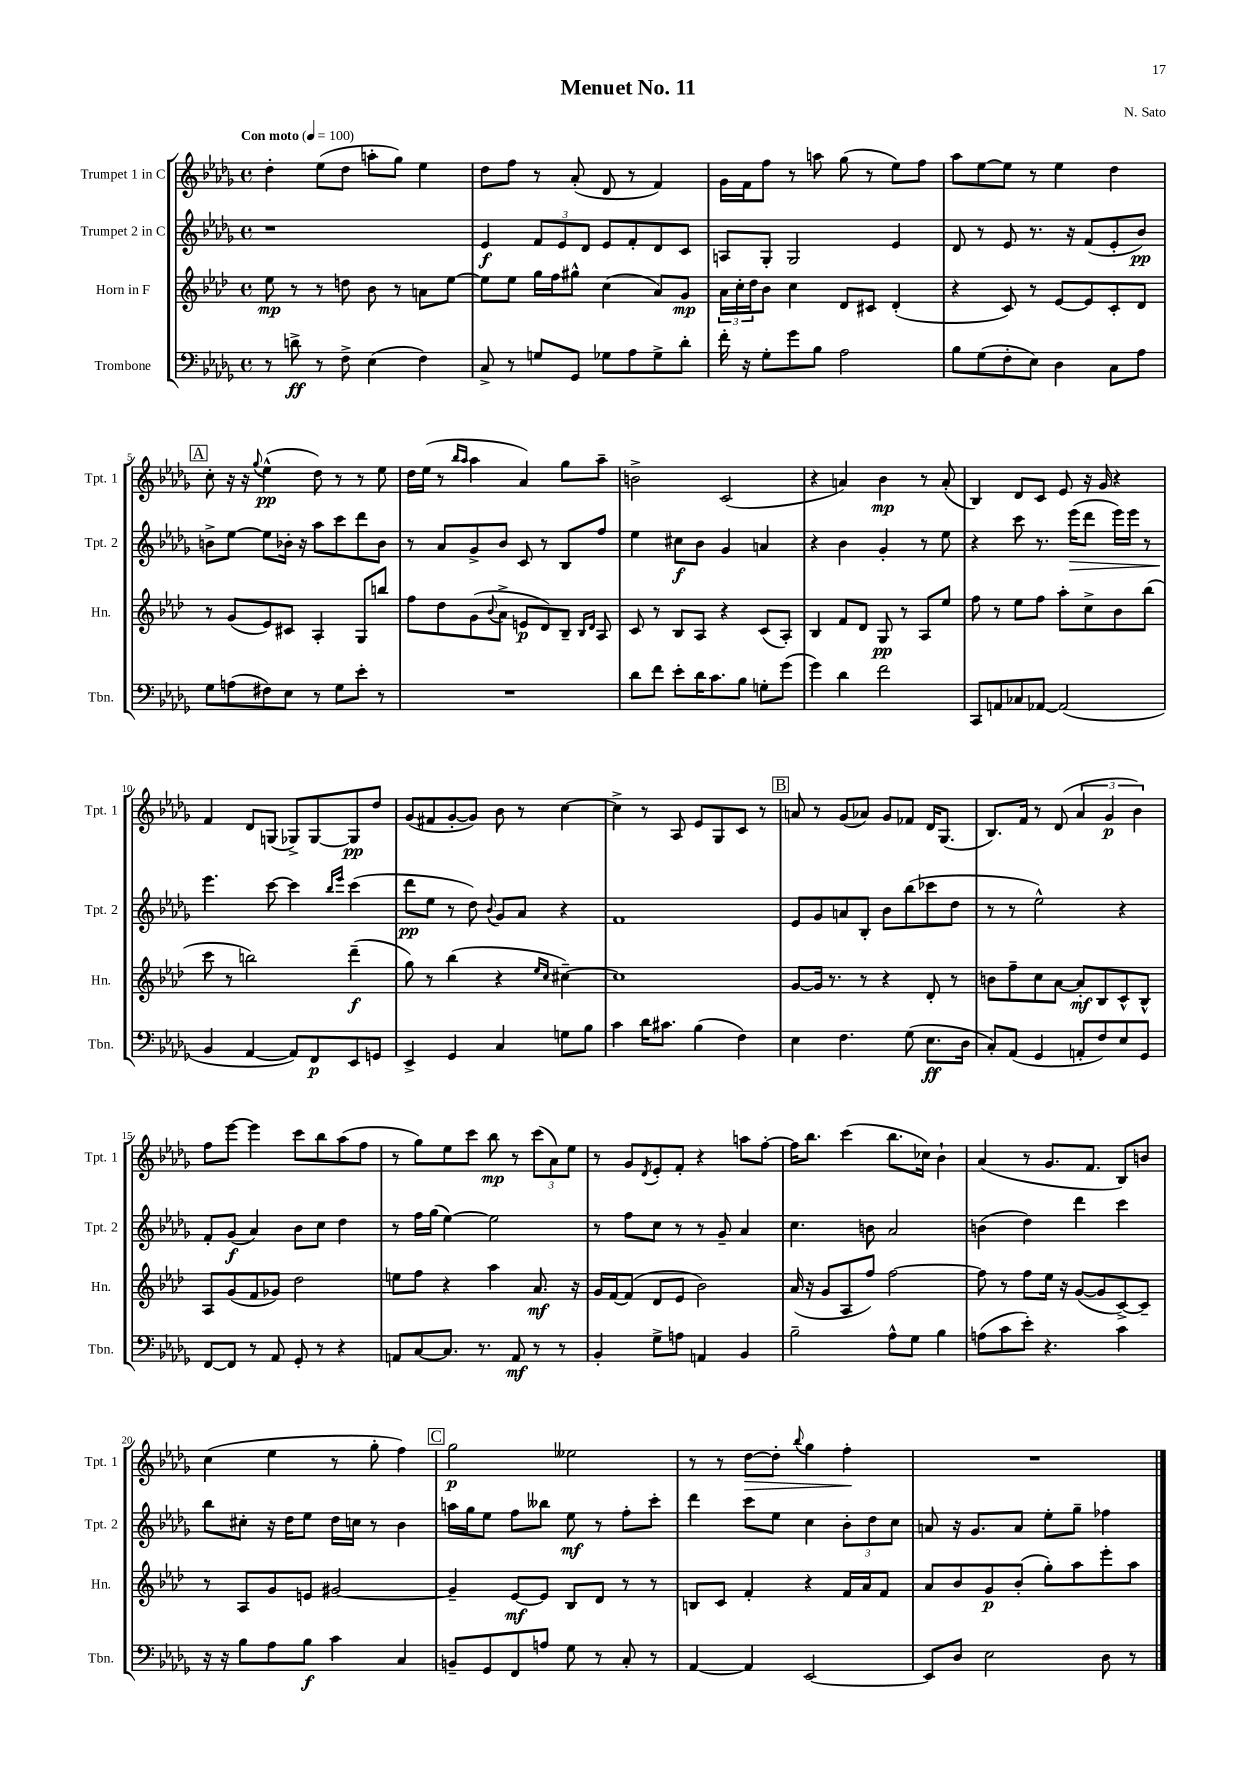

**kern	**dynam	**kern	**dynam	**kern	**dynam	**kern	**dynam
*part4	*part4	*part3	*part3	*part2	*part2	*part1	*part1
*staff4	*staff4	*staff3	*staff3	*staff2	*staff2	*staff1	*staff1
*I"Trombone	*	*I"Horn in F	*	*I"Trumpet 2 in C	*	*I"Trumpet 1 in C	*
*I'Tbn.	*	*I'Hn.	*	*I'Tpt. 2	*	*I'Tpt. 1	*
*clefF4	*	*clefG2	*	*clefG2	*	*clefG2	*
*k[b-e-a-d-g-]	*	*k[b-e-a-d-]	*	*k[b-e-a-d-g-]	*	*k[b-e-a-d-g-]	*
*M4/4	*	*M4/4	*	*M4/4	*	*M4/4	*
*met(c)	*	*met(c)	*	*met(c)	*	*met(c)	*
*MM100	*	*MM100	*	*MM100	*	*MM100	*
=1	=1	=1	=1	=1	=1	=1	=1
!	!	!	!	!	!	!LO:TX:a:B:t=Con moto	!
8r	.	8ee-\	mp	1r	.	4dd-'\	.
8dn^\	ff	8r	.	.	.	.	.
8r	.	8r	.	.	.	(8ee-\L	.
8F^\	.	8ddn\	.	.	.	8dd-\J	.
(4E-\	.	8b-\	.	.	.	8aan'\L	.
.	.	8r	.	.	.	8gg-\J)	.
4F\)	.	8an\L	.	.	.	4ee-\	.
.	.	[8ee-\J	.	.	.	.	.
=2	=2	=2	=2	=2	=2	=2	=2
8C^/	.	8ee-\L]	.	4e-/	f	8dd-\L	.
8r	.	8ee-\J	.	.	.	8ff\J	.
8Gn/L	.	16gg\LL	.	12f/L	.	8r	.
.	.	16ff\J	.	.	.	.	.
.	.	.	.	12e-/	.	.	.
8GG-/J	.	8gg#X^^\J	.	.	.	(8a-'/	.
.	.	.	.	12d-/J	.	.	.
8G-X\L	.	(4cc\	.	8e-/L	.	8d-/	.
8A-\	.	.	.	8f'/	.	8r	.
8G-^\	.	8a-/L)	.	8d-/	.	4f/)	.
8d-'\J	.	8g/J	mp	8c/J	.	.	.
=3	=3	=3	=3	=3	=3	=3	=3
16f'\	.	24a-\LL	.	8An/L	.	16g-\LL	.
.	.	24cc'\	.	.	.	.	.
16r	.	.	.	.	.	16f\J	.
.	.	24dd-\J	.	.	.	.	.
8G-'\L	.	8b-\J	.	8G-'/J	.	8ff\J	.
8g-\	.	4cc\	.	2G-/	.	8r	.
8B-\J	.	.	.	.	.	8aan\	.
2A-\	.	8d-/L	.	.	.	(8gg-\	.
.	.	8c#X/J	.	.	.	8r	.
.	.	(4d-'/	.	4e-/	.	8ee-\L)	.
.	.	.	.	.	.	8ff\J	.
=4	=4	=4	=4	=4	=4	=4	=4
8B-\L	.	4r	.	8d-/	.	8aa-\L	.
(8G-\	.	.	.	8r	.	[8ee-\	.
8F'\	.	8c/)	.	8e-/	.	8ee-\J]	.
8E-\J)	.	8r	.	8.r	.	8r	.
4D-\	.	[8e-/L	.	.	.	4ee-\	.
.	.	.	.	16r	.	.	.
.	.	8e-/]	.	(8f/L	.	.	.
8C\L	.	8c'/	.	8e-'/	.	4dd-\	.
8A-\J	.	8d-/J	.	8b-/J)	pp	.	.
!!LO:LB:g=z
!!LO:REH:place=s1:t=A
=5	=5	=5	=5	=5	=5	=5	=5
8G-\L	.	8r	.	8bn^\L	.	8cc'\	.
(8An\	.	(8g/L	.	[8ee-\J	.	16r	.
.	.	.	.	.	.	16r	.
.	.	.	.	.	.	8qqgg-/	.
8F#X\)	.	8e-/)	.	8ee-\L]	.	(4ee-^^\	pp
8E-\J	.	8c#X/J	.	16b-X'\Jk	.	.	.
.	.	.	.	16r	.	.	.
8r	.	4A-'/	.	8aa-\L	.	8dd-\)	.
8G-\L	.	.	.	8ccc\	.	8r	.
8e-'\J	.	8G/L	.	8ddd-\	.	8r	.
8r	.	8bbn/J	.	8b-\J	.	8ee-\	.
=6	=6	=6	=6	=6	=6	=6	=6
1r	.	8ff\L	.	8r	.	16dd-\LL	.
.	.	.	.	.	.	(16ee-\JJ	.
.	.	8dd-\	.	8a-/L	.	8r	.
.	.	.	.	.	.	16qqbb-/LL	.
.	.	.	.	.	.	16qqaa-/JJ	.
.	.	(8g\	.	8g-^/	.	4aa-\	.
.	.	8qqb-/	.	.	.	.	.
.	.	8a-^\J	.	8b-/J	.	.	.
.	.	8en/L	p	8c/	.	4a-/)	.
.	.	8d-/)	.	8r	.	.	.
.	.	8B-~/J	.	8B-/L	.	8gg-\L	.
.	.	16qqB-/LL	.	.	.	.	.
.	.	16qqd-/JJ	.	.	.	.	.
.	.	8A-/	.	8ff/J	.	8aa-~\J	.
=7	=7	=7	=7	=7	=7	=7	=7
8d-\L	.	8c/	.	4ee-\	.	2bn^\	.
8f\J	.	8r	.	.	.	.	.
8e-'\L	.	8B-/L	.	8cc#X\L	f	.	.
16d-\K	.	8A-/J	.	8b-\J	.	.	.
8.c\	.	.	.	.	.	.	.
.	.	4r	.	4g-/	.	(2c/	.
8B-\J	.	.	.	.	.	.	.
8Gn'\L	.	(8c/L	.	4an/	.	.	.
(8g-\J	.	8A-'/J)	.	.	.	.	.
=8	=8	=8	=8	=8	=8	=8	=8
4g-\)	.	4B-/	.	4r	.	4r	.
4d-\	.	8f/L	.	4b-\	.	4an/)	.
.	.	8d-/J	.	.	.	.	.
2f\	.	8G/	pp	4g-'/	.	4b-\	mp
.	.	8r	.	.	.	.	.
.	.	8A-/L	.	8r	.	8r	.
.	.	8ee-/J	.	8ee-\	.	(8a'/	.
=9	=9	=9	=9	=9	=9	=9	=9
8CC/L	.	8ff\	.	4r	.	4B-/)	.
8AAn/	.	8r	.	.	.	.	.
8C-X/	.	8ee-\L	.	8ccc\	.	8d-/L	.
[8AA-X/J	.	8ff\J	.	8.r	.	8c/J	.
(2AA-/]	.	8aa-'\L	.	.	.	8e-/	.
!	!	!	!	!	!LO:HP:b	!	!
.	.	.	.	(16eee-\KL	>	.	.
.	.	8cc^\	.	8ddd-\J	.	16r	.
.	.	.	.	.	.	16g-/	.
.	.	8b-\	.	16eee-\LL)	.	4r	.
.	.	.	.	16eee-\JJ	.	.	.
.	.	(8bb-\J	.	8r	.	.	.
!!LO:LB:g=z
=10	=10	=10	=10	=10	=10	=10	=10
4BB-/	.	8ccc\	.	4.eee-\	.	4f/	.
.	.	8r	.	.	.	.	.
[4AA-/	.	2bbn\)	.	.	.	8d-/L	.
.	.	.	.	[8ccc\	]	(8Gn/J	.
8AA-/L])	.	.	.	4ccc\]	.	8G-X^/L)	.
8FF/	p	.	.	.	.	[8G-/	.
.	.	.	.	16qqbb-/LL	.	.	.
.	.	.	.	16qqeee-/JJ	.	.	.
8EE-/	.	(4ddd-~\	f	(4ccc\	.	8G-/]	pp
8GGn/J	.	.	.	.	.	8dd-/J	.
=11	=11	=11	=11	=11	=11	=11	=11
4EE-^/	.	8gg\)	.	8ddd-\L	pp	(8g-/L	.
.	.	8r	.	8ee-\J	.	8f#X/	.
4GG-/	.	(4bb-\	.	8r	.	[8g-'/	.
.	.	.	.	8dd-\)	.	8g-/J])	.
.	.	.	.	8qqb-/	.	.	.
4C/	.	4r	.	8g-/L	.	8b-\	.
.	.	.	.	8a-/J	.	8r	.
.	.	16qqee-/LL	.	.	.	.	.
.	.	16qqcc/JJ	.	.	.	.	.
8Gn\L	.	[4cc#X~\)	.	4r	.	[4cc\	.
8B-\J	.	.	.	.	.	.	.
=12	=12	=12	=12	=12	=12	=12	=12
4c\	.	1cc#]	.	1f	.	4cc^\]	.
16d-\KL	.	.	.	.	.	8r	.
8.c#X\J	.	.	.	.	.	.	.
.	.	.	.	.	.	8A-/	.
(4B-\	.	.	.	.	.	8e-/L	.
.	.	.	.	.	.	8G-/	.
4F\)	.	.	.	.	.	8c/J	.
.	.	.	.	.	.	8r	.
!!LO:REH:place=s1:t=B
=13	=13	=13	=13	=13	=13	=13	=13
4E-\	.	[8g/L	.	8e-/L	.	8an/	.
.	.	16g/Jk]	.	8g-/	.	8r	.
.	.	8.r	.	.	.	.	.
4.F\	.	.	.	8an/	.	(8g-/L	.
.	.	8r	.	8B-'/J	.	8a-X/J)	.
.	.	4r	.	8b-\L	.	8g-/L	.
(8G-\	.	.	.	(8bb-\	.	8f-X/J	.
8.E-\L	ff	8d-'/	.	8ccc-X\	.	16d-/KL	.
.	.	.	.	.	.	(8.G-/J	.
.	.	8r	.	8dd-\J	.	.	.
16D-\Jk	.	.	.	.	.	.	.
=14	=14	=14	=14	=14	=14	=14	=14
8C'/L)	.	8bn\L	.	8r	.	8.B-/L)	.
(8AA-/J	.	8ff~\	.	8r	.	.	.
.	.	.	.	.	.	16f/Jk	.
4GG-/	.	8cc\	.	2ee-^^\)	.	8r	.
.	.	[8a-\J	.	.	.	(8d-/	.
8AAn'/L	.	8a-'/L]	mf	.	.	6a-/	.
8F/)	.	8B-/	.	.	.	.	.
.	.	.	.	.	.	6g-/	p
8E-/	.	8c^^/	.	4r	.	.	.
.	.	.	.	.	.	6b-\)	.
8GG-/J	.	8B-^^/J	.	.	.	.	.
!!LO:LB:g=z
=15	=15	=15	=15	=15	=15	=15	=15
[8FF/L	.	8A-/L	.	8f'/L	.	8ff\L	.
8FF/J]	.	(8g/	.	(8g-/J	f	[8eee-\J	.
8r	.	8f/	.	4a-/)	.	4eee-\]	.
8AA-/	.	8g-X/J)	.	.	.	.	.
8GG-'/	.	2dd-\	.	8b-\L	.	8ccc\L	.
8r	.	.	.	8cc\J	.	8bb-\	.
4r	.	.	.	4dd-\	.	(8aa-\	.
.	.	.	.	.	.	8ff\J	.
=16	=16	=16	=16	=16	=16	=16	=16
8AAn/L	.	8een\L	.	8r	.	8r	.
[8C/	.	8ff\J	.	16ff\LL	.	8gg-\L)	.
.	.	.	.	(16gg-\JJ	.	.	.
8.C/J]	.	4r	.	[4ee-\)	.	8ee-\	.
.	.	.	.	.	.	8ccc\J	.
8.r	.	.	.	.	.	.	.
.	.	4aa-\	.	2ee-\]	.	8bb-\	mp
8AA/	mf	.	.	.	.	8r	.
8r	.	8.a-/	mf	.	.	(12ccc\L	.
.	.	.	.	.	.	12a-\)	.
8r	.	.	.	.	.	.	.
.	.	.	.	.	.	12ee-\J	.
.	.	16r	.	.	.	.	.
=17	=17	=17	=17	=17	=17	=17	=17
4BB-'/	.	16g/LL	.	8r	.	8r	.
.	.	[16f/J	.	.	.	.	.
.	.	(8f/J]	.	8ff\L	.	8g-/L	.
.	.	.	.	.	.	8qd-/	.
8G-^\L	.	8d-/L	.	8cc\J	.	8e-'/	.
8An\J	.	8e-/J	.	8r	.	8f'/J	.
4AAn/	.	2b-\)	.	8r	.	4r	.
.	.	.	.	8g-~/	.	.	.
4BB-/	.	.	.	4a-/	.	8aan\L	.
.	.	.	.	.	.	[8ff'\J	.
=18	=18	=18	=18	=18	=18	=18	=18
2B-~\	.	(16a-/	.	4.cc\	.	16ff\KL]	.
.	.	16r	.	.	.	8.bb-\J	.
.	.	8g/L	.	.	.	.	.
.	.	8A-/	.	.	.	(4ccc\	.
.	.	8ff/J)	.	8bn\	.	.	.
8A-^^\L	.	[2ff\	.	2a-/	.	8.bb-\L	.
8G-\J	.	.	.	.	.	.	.
.	.	.	.	.	.	16cc-X\Jk)	.
4B-\	.	.	.	.	.	4b-`\	.
=19	=19	=19	=19	=19	=19	=19	=19
(8An\L	.	8ff\]	.	(4bn\	.	(4a-/	.
8c\	.	8r	.	.	.	.	.
8e-'\J)	.	8ff\L	.	4dd-\)	.	8r	.
4.r	.	16ee-\Jk	.	.	.	8.g-/L	.
.	.	16r	.	.	.	.	.
.	.	([8g/L	.	4ddd-\	.	.	.
.	.	.	.	.	.	8.f/J	.
.	.	8g/]	.	.	.	.	.
4c\	.	[8c^/)	.	4ccc\	.	8B-/L)	.
.	.	8c~/J]	.	.	.	8bn/J	.
!!LO:LB:g=z
=20	=20	=20	=20	=20	=20	=20	=20
16r	.	8r	.	8bb-\L	.	(4cc\	.
16r	.	.	.	.	.	.	.
8B-\L	.	8A-/L	.	8cc#X'\J	.	.	.
8A-\	.	8g/	.	16r	.	4ee-\	.
.	.	.	.	16dd-\KL	.	.	.
8B-\J	f	8en/J	.	8ee-\J	.	.	.
4c\	.	[2g#X/	.	16dd-\LL	.	8r	.
.	.	.	.	16ccn\JJ	.	.	.
.	.	.	.	8r	.	8gg-'\	.
4C/	.	.	.	4b-\	.	4ff\)	.
!!LO:REH:place=s1:t=C
=21	=21	=21	=21	=21	=21	=21	=21
8BBn~/L	.	4g#~/]	.	16aan\LL	.	2gg-\	p
.	.	.	.	16gg-\J	.	.	.
8GG-/	.	.	.	8ee-\J	.	.	.
8FF/	.	[8e-/L	mf	8ff\L	.	.	.
8An/J	.	8e-/J]	.	8bb--X\J	.	.	.
8G-\	.	8B-/L	.	8ee-\	mf	2ee--X\	.
8r	.	8d-/J	.	8r	.	.	.
8C'/	.	8r	.	8ff'\L	.	.	.
8r	.	8r	.	8ccc'\J	.	.	.
=22	=22	=22	=22	=22	=22	=22	=22
[4AA-/	.	8Bn/L	.	4ddd-\	.	8r	.
.	.	8c/J	.	.	.	8r	.
!	!	!	!	!	!	!	!LO:HP:b
4AA-/]	.	4f'/	.	8ccc\L	.	[8dd-\L	>
.	.	.	.	8ee-\J	.	8dd-'\J]	.
.	.	.	.	.	.	8qqbb-/	.
[2EE-/	.	4r	.	4cc\	.	4gg-\	.
.	.	16f/LL	.	12b-'\L	.	4ff'\	.
.	.	16a-/J	.	.	.	.	.
.	.	.	.	12dd-\	.	.	.
.	.	8f/J	.	.	.	.	.
.	.	.	.	12cc\J	.	.	.
.	.	.	.	.	.	.	]
=23	=23	=23	=23	=23	=23	=23	=23
8EE-/L]	.	8a-/L	.	8an/	.	1r	.
8D-/J	.	8b-/	.	16r	.	.	.
.	.	.	.	8.g-/L	.	.	.
2E-\	.	8g/	p	.	.	.	.
.	.	(8b-'/J	.	8a/J	.	.	.
.	.	8gg'\L)	.	8ee-'\L	.	.	.
.	.	8aa-\	.	8gg-~\J	.	.	.
8D-\	.	8eee-'\	.	4ff-X\	.	.	.
8r	.	8aa-\J	.	.	.	.	.
==	==	==	==	==	==	==	==
*-	*-	*-	*-	*-	*-	*-	*-
